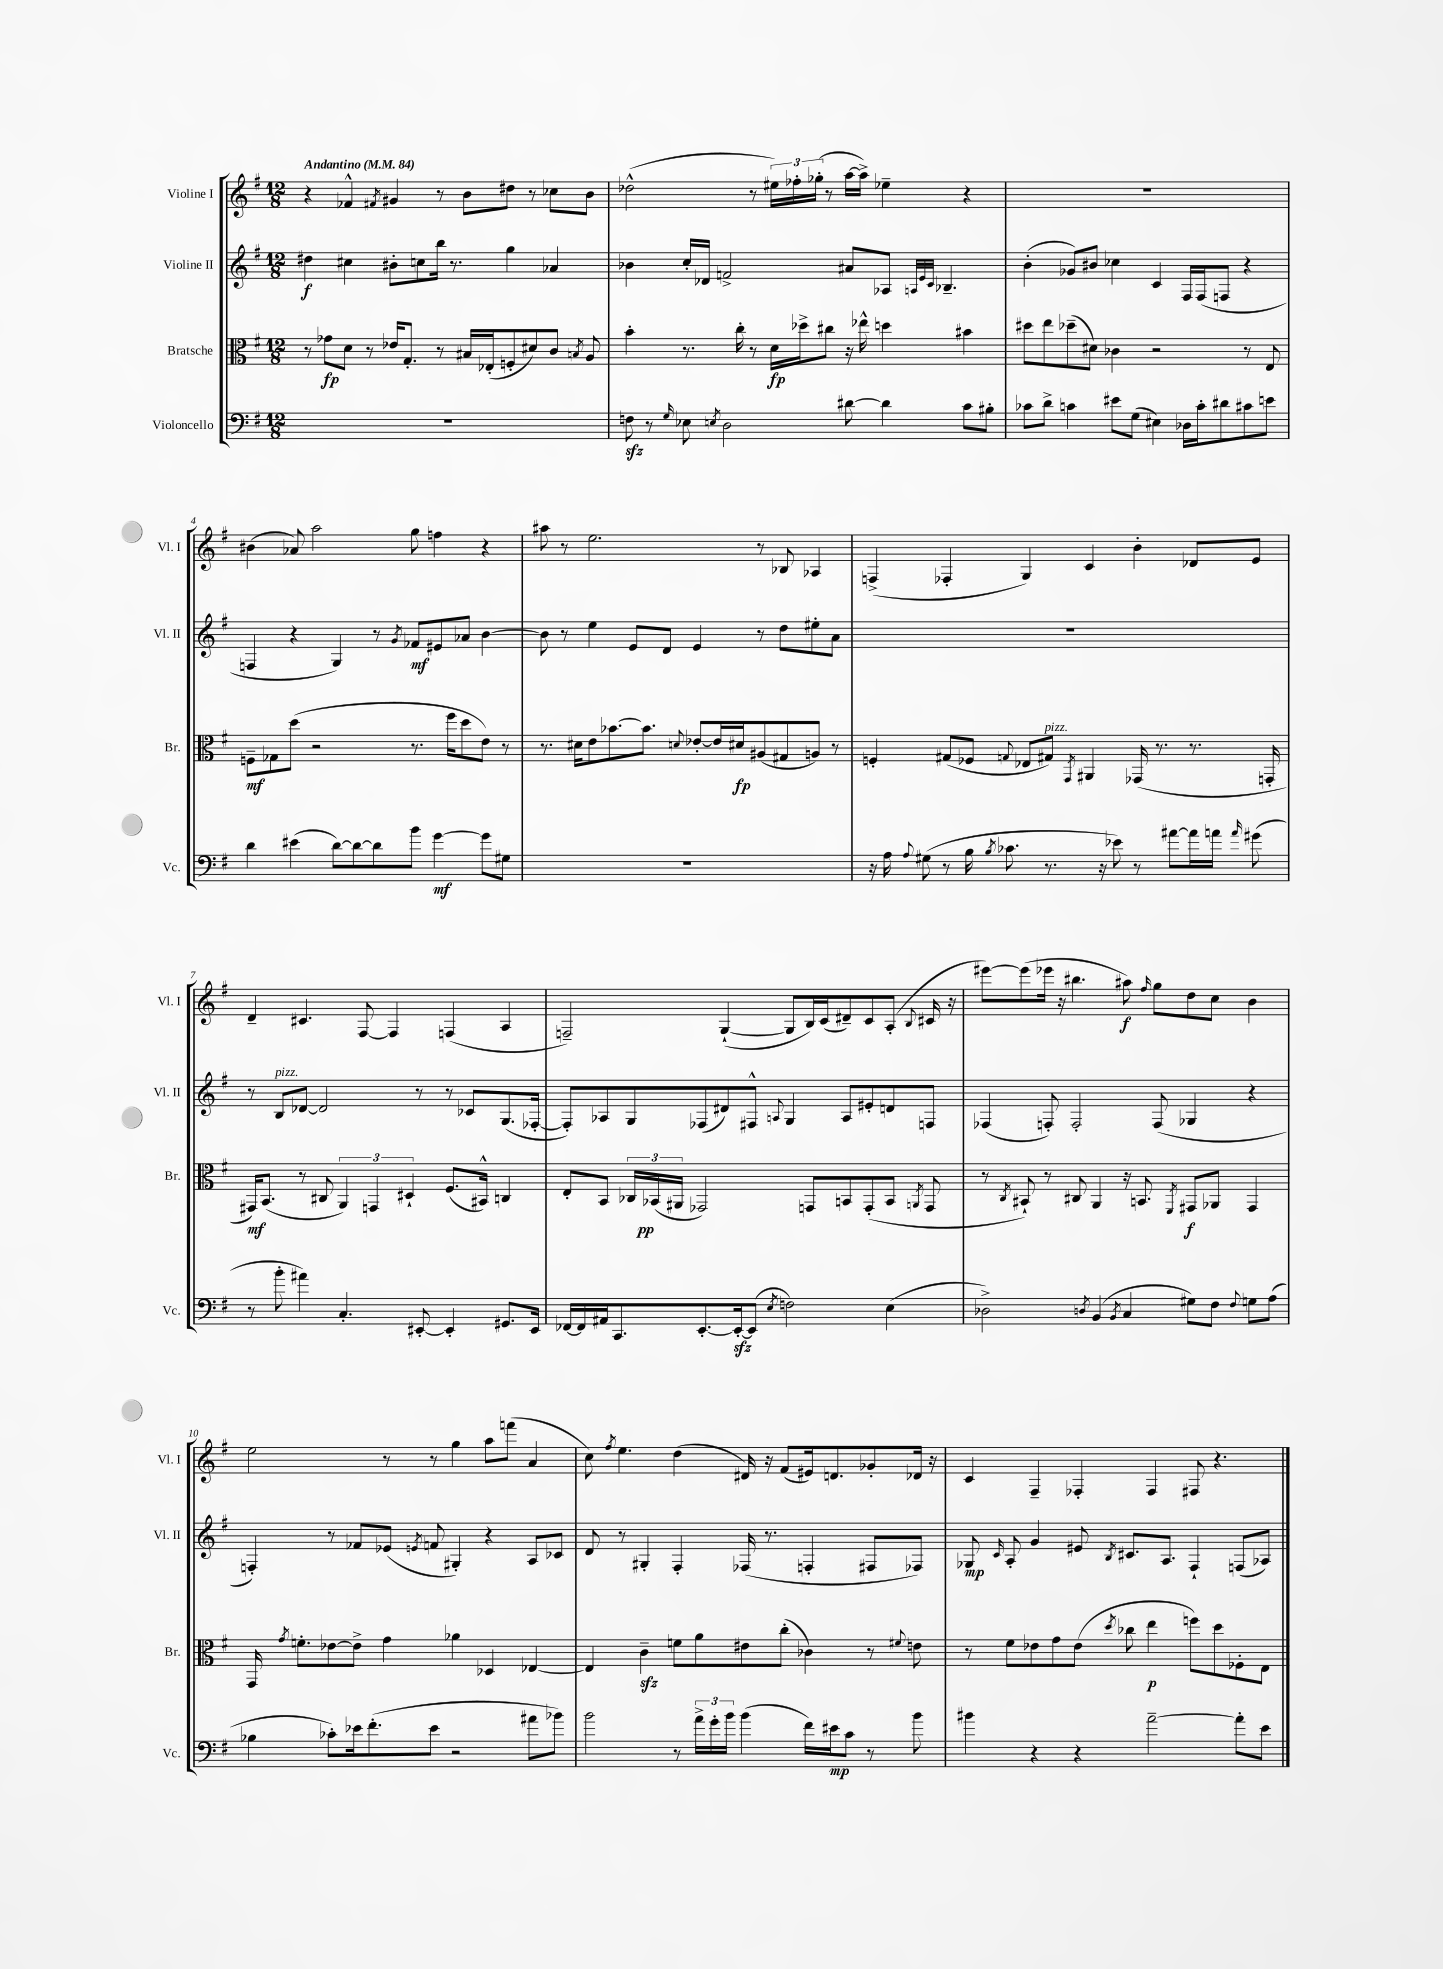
<<
\new StaffGroup <<
\new Staff = "s0" \with { instrumentName = "Violine I" shortInstrumentName = "Vl. I" } {
    \clef treble \key g \major \numericTimeSignature \time 12/8 \tempo "Andantino" 4 = 84
    \autoBeamOff r4 fes'4-^ \acciaccatura { fis'8 } gis'4 r8 b'8[ dis''8] r8 ces''8[ b'8] |
    des''2-^( r8 \tuplet 3/2 { eis''16[) fes''16-. ges''16]-.( } r8 a''16[~ a''16]->) ees''4-- r4 |
    R1. |
    bis'4( aes'8) a''2 g''8 f''4 r4 |
    ais''8 r8 e''2. r8 bes8 aes4 |
    f4->( fes4-. g4) c'4 b'4-. des'8[ e'8] |
    d'4-- cis'4. fis8~ fis4 f4( a4 |
    f2--) g4~-!( g8[ b16) c'16( dis'8--) c'8 a8]-.( \appoggiatura { b8 } cis'16 r16 |
    eis'''8[~) eis'''8( ees'''16] r16 bis''4. ais''8\f) \grace { fis''16 } g''8[ d''8 c''8] b'4 |
    e''2 r8 r8 g''4 a''8[ f'''8]( a'4 |
    c''8) \acciaccatura { fis''8 } e''4. d''4( dis'16) r16 fis'8[( eis'16) d'8. ges'8-. des'16] r16 |
    c'4 fis4-- fes4-. fes4 fis8 r4. \bar "|." |
}
\new Staff = "s1" \with { instrumentName = "Violine II" shortInstrumentName = "Vl. II" } {
    \clef treble \key g \major \numericTimeSignature \time 12/8
    \autoBeamOff dis''4\f cis''4 bis'8[-. c''8 b''16] r8. g''4 aes'4 |
    bes'4 c''16[-. des'16] f'2-> ais'8[ aes8] \grace { a32[ e'32 c'32] } bes4.-- |
    b'4-.( ges'8[) bis'8] ces''4 c'4 fis16[ fis16( f8] r4 |
    f4 r4 g4) r8 \acciaccatura { g'8 } fes'8[\mf eis'8 aes'8] b'4~ |
    b'8 r8 e''4 e'8[ d'8] e'4 r8 d''8[ eis''8-. a'8] |
    R1. |
    r8 b8[^\markup { \italic "pizz." } des'8]~ des'2 r8 r8 ces'8[ g8.( fes16]~-. |
    fes8[-.) aes8 g8 fes8( dis'8) fis8]-^ \appoggiatura { a8 } g4 a8[ eis'8-. d'8 f8] |
    fes4( f8-.) f2-. f8( ges4 r4 |
    f4-.) r8 fes'8[ ees'8]( \acciaccatura { e'8 } f'8 gis4-.) r4 a8[ ces'8] |
    d'8 r8 gis4-. fis4-. fes16( r8. f4-. fis8[ fes8]) |
    ges8\mp \grace { c'16 } a8-. g'4 eis'8 \acciaccatura { b8 } cis'8.[ a8.] fis4-! f8[( aes8]) \bar "|." |
}
\new Staff = "s2" \with { instrumentName = "Bratsche" shortInstrumentName = "Br." } {
    \clef alto \key g \major \numericTimeSignature \time 12/8
    \autoBeamOff r8 ges'8[\fp d'8] r8 ees'16[ g8.]-. r8 bis16[ ees16-.( f8-. dis'8) c'8] \acciaccatura { b8 } a8 |
    b'4-. r8. c''16-. r8 d'16[\fp des''16-> cis''8] r16 ees''16-^ d''4 bis'4 |
    dis''8[ e''8 des''8--( dis'8]) ces'4 r2 r8 e8 |
    f8[--\mf ges8 d''8]( r2 r8. fis''16[ d''8 e'8]) r8 |
    r8. dis'16[ e'8 bes'8.~ bes'8.] \appoggiatura { d'8 } ees'8[~-. ees'16 dis'16\fp ais8( gis8 a8]) r8 |
    f4-. gis8[( fes8] \appoggiatura { g8 } ees8[ gis8]^\markup { \italic "pizz." }) \acciaccatura { g,8 } ais,4 ges,16( r8. r8. g,16-. |
    gis,16[\mf) b,8.]( r8 cis8 \tuplet 3/2 { a,4) g,4 dis4-! } fis8.[( bis,16]-^) c4 |
    e8[-. b,8] \tuplet 3/2 { ces16[ bes,16\pp( ais,16] } ges,2) g,8[ b,8 g,8-.( b,8] \acciaccatura { a,8 } g,8 |
    r8 \acciaccatura { c8 } bis,8-!) r8 cis8 a,4 r16 b,8. \acciaccatura { fis,8 } gis,8[\f aes,8] gis,4 |
    g,16 \acciaccatura { g'8 } f'8.[-. ees'8~ ees'8]-> g'4 aes'4 des4 ees4~ |
    ees4 c'4--\sfz f'8[ a'8 eis'8 c''8]-.( ces'4) r8 \appoggiatura { fis'8 } e'8 |
    r8 fis'8[ ees'8 g'8 ees'8]( \acciaccatura { d''8 } ces''8 e''4\p f''8[) d''8 fes8-. e8] \bar "|." |
}
\new Staff = "s3" \with { instrumentName = "Violoncello" shortInstrumentName = "Vc." } {
    \clef bass \key g \major \numericTimeSignature \time 12/8
    \autoBeamOff R1. |
    f8\sfz r8 \grace { g16 } ees8 \acciaccatura { e8 } d2 dis'8~ dis'4 c'8[ bis8]-. |
    ces'8[ d'8]-> c'4 eis'8[ g8]( eis4) des16[ c'16-. dis'8 cis'8 e'8] |
    d'4 eis'4( d'8[~) d'8~ d'8 b'8] g'4~\mf g'8[ gis8] |
    R1. |
    r16 a16 \appoggiatura { a8 } gis8( r8 b16 \acciaccatura { b8 } ces'8. r8. r16 ees'8) r8 ais'8[~ ais'16 a'16] \grace { a'16 } gis'8( |
    r8 b'8-. ais'4) c4.-. eis,8~-. eis,4-. gis,8.[ eis,16] |
    fes,16[~ fes,16 ais,16 c,8. e,8.~-. e,16~-.\sfz e,8]( \acciaccatura { e8 } f2) e4( |
    des2->) \acciaccatura { d8 } b,4( \acciaccatura { b,8 } c4 gis8[) fis8] \appoggiatura { fis8 } g8[ a8]( |
    bes4 ces'8[-.) ees'16 fis'8.-.( ees'8] r2 ais'8[ bes'8]) |
    b'2 r8 \tuplet 3/2 { a'16[-> g'16-. b'16] } b'4( fis'16[) eis'16\mp c'8] r8 b'8 |
    bis'4 r4 r4 a'2~-- a'8[-. e'8] \bar "|." |
}
>>
>>
